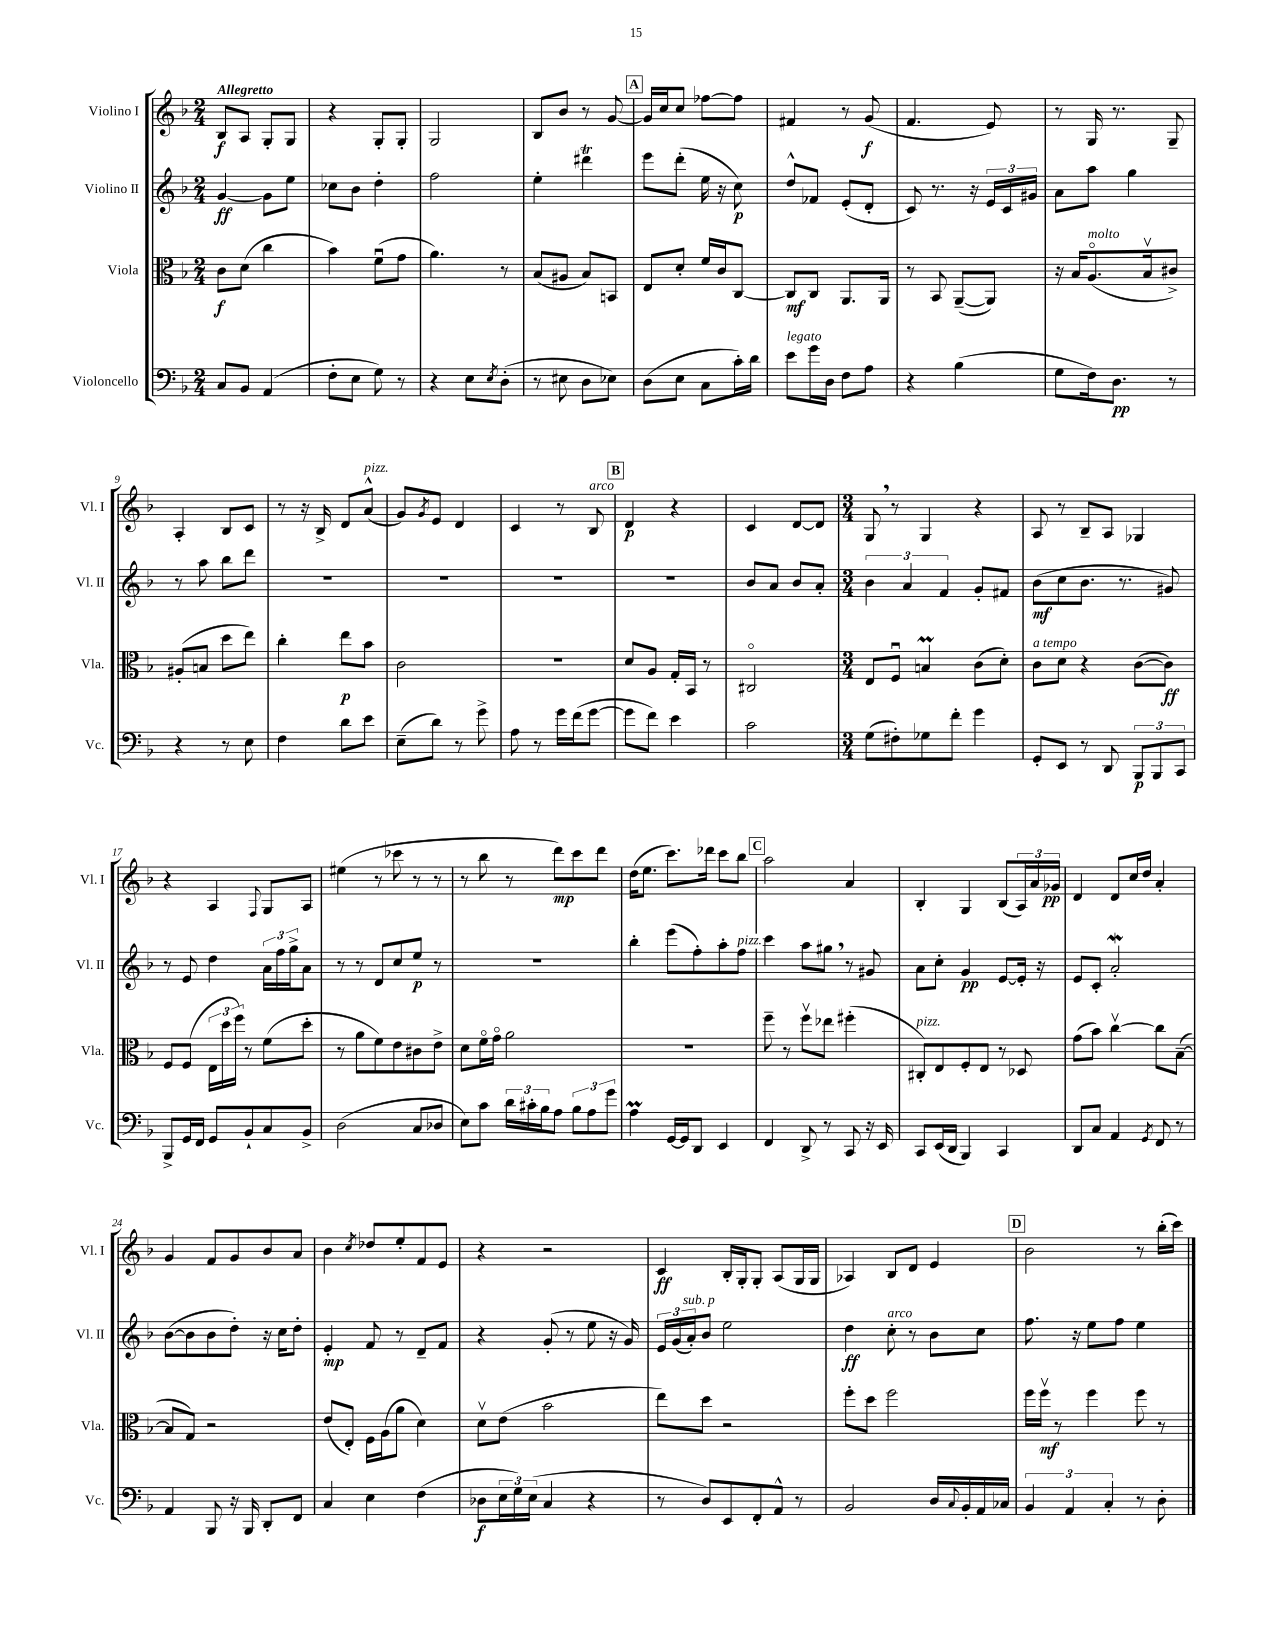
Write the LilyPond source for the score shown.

<<
\new StaffGroup <<
\new Staff = "s0" \with { instrumentName = "Violino I" shortInstrumentName = "Vl. I" } {
    \clef treble \key f \major \numericTimeSignature \time 2/4 \tempo "Allegretto"
    bes8\f a8 g8-. g8 |
    r4 g8-. g8-. |
    g2 |
    bes8 bes'8 r8 g'8~ |
    \mark \markup { \box "A" } g'16 c''16 c''8 fes''8~ fes''8 |
    fis'4 r8 g'8\f( |
    f'4. e'8) |
    r8 g16 r8. g8-- |
    a4-. bes8 c'8 |
    r8 r16 bes16-> d'8 a'8-^^\markup { \italic "pizz." }( |
    g'8) \acciaccatura { g'8 } e'8 d'4 |
    c'4 r8 bes8^\markup { \italic "arco" } |
    \mark \markup { \box "B" } d'4\p r4 |
    c'4 d'8~ d'8 |
    \numericTimeSignature \time 3/4 g8 \breathe r8 g4 r4 |
    a8 r8 bes8-- a8 ges4 |
    r4 a4 \appoggiatura { f8 } g8 a8 |
    eis''4( r8 ces'''8 r8 r8 |
    r8 bes''8 r8 d'''8\mp) c'''8 d'''8 |
    d''16( e''8. c'''8.) des'''16 c'''8 bes''8 |
    \mark \markup { \box "C" } a''2 a'4 |
    bes4-. g4 bes8( \tuplet 3/2 { a16) a'16 ges'16\pp } |
    d'4 d'8 c''16 d''16 a'4-. |
    g'4 f'8 g'8 bes'8 a'8 |
    bes'4 \acciaccatura { c''8 } des''8 e''8-. f'8 e'8 |
    r4 r2 |
    c'4\ff bes16-. g16-. g8-. a8( g16 g16 |
    aes4) bes8 d'8 e'4 |
    \mark \markup { \box "D" } bes'2 r8 bes''16-.( c'''16) \bar "|." |
}
\new Staff = "s1" \with { instrumentName = "Violino II" shortInstrumentName = "Vl. II" } {
    \clef treble \key f \major \numericTimeSignature \time 2/4
    g'4~\ff g'8 e''8 |
    ces''8 bes'8 d''4-. |
    f''2 |
    e''4-. dis'''4\trill |
    \mark \markup { \box "A" } e'''8 d'''8-.( e''16 r16 c''8\p) |
    d''8-^ fes'8 e'8-.( d'8-. |
    c'8) r8. r16 \tuplet 3/2 { e'16 c'16 gis'16 } |
    a'8 a''8 g''4 |
    r8 a''8 bes''8 d'''8 |
    R2 |
    R2 |
    R2 |
    \mark \markup { \box "B" } R2 |
    bes'8 a'8 bes'8 a'8-. |
    \numericTimeSignature \time 3/4 \tuplet 3/2 { bes'4 a'4 f'4 } g'8-. fis'8 |
    bes'8\mf( c''8 bes'8. r8. gis'8) |
    r8 e'8 d''4 \tuplet 3/2 { a'16 f''16 g''16-> } a'8 |
    r8 r8 d'8 c''8 e''8\p r8 |
    R2. |
    bes''4-. e'''8( f''8-.) a''8-. f''8^\markup { \italic "pizz." } |
    \mark \markup { \box "C" } c'''4 a''8 gis''8 \breathe r8 gis'8 |
    a'8 c''8-. g'4\pp e'8~ e'16-. r16 |
    e'8 c'8-. a'2-.\mordent |
    bes'8~( bes'8 bes'8 d''8-.) r16 c''16 d''8-. |
    e'4-.\mp f'8 r8 d'8-- f'8 |
    r4 g'8-.( r8 e''8 r16 g'16) |
    \tuplet 3/2 { e'16 g'16( a'16-.^\markup { \italic "sub. p" }) } bes'8 e''2 |
    d''4\ff c''8-.^\markup { \italic "arco" } r8 bes'8 c''8 |
    \mark \markup { \box "D" } f''8. r16 e''8 f''8 e''4 \bar "|." |
}
\new Staff = "s2" \with { instrumentName = "Viola" shortInstrumentName = "Vla." } {
    \clef alto \key f \major \numericTimeSignature \time 2/4
    c'8\f d'8( c''4 |
    bes'4) f'8\downbow( g'8 |
    a'4.) r8 |
    bes8( ais8 bes8) b,8 |
    \mark \markup { \box "A" } e8 d'8-. f'16 c'16 c8~ |
    c8\mf c8 a,8. a,16 |
    r8 bes,8 a,8~--( a,8) |
    r16 bes16 a8.\flageolet^\markup { \italic "molto" }( bes16\upbow cis'8->) |
    ais8-.( b8 d''8 e''8) |
    c''4-. e''8\p bes'8 |
    c'2 |
    r2 |
    \mark \markup { \box "B" } d'8 a8 g16-. bes,16 r8 |
    cis2\flageolet |
    \numericTimeSignature \time 3/4 e8 f8\downbow b4\prall c'8( d'8-.) |
    c'8^\markup { \italic "a tempo" } d'8 r4 c'8~( c'8\ff) |
    f8 f8( \tuplet 3/2 { e16 d''16 f''16) } r8 f'8( d''8-. |
    r8 a'8 f'8) e'8 cis'8 e'8-> |
    d'8 f'16\flageolet g'16\flageolet a'2 |
    R2. |
    \mark \markup { \box "C" } f''8-- r8 f''8\upbow ees''8 fis''4-.( |
    cis8-.^\markup { \italic "pizz." }) e8 f8-. e8 r8 des8 |
    g'8( bes'8) c''4~\upbow c''8 bes8~--( |
    bes8 g8) r2 |
    e'8( e8-.) f16 a16( a'8 d'4) |
    d'8\upbow e'8( bes'2 |
    e''8) d''8 r2 |
    f''8-. d''8 f''2 |
    \mark \markup { \box "D" } f''16 f''16\upbow\mf r8 f''4 f''8 r8 \bar "|." |
}
\new Staff = "s3" \with { instrumentName = "Violoncello" shortInstrumentName = "Vc." } {
    \clef bass \key f \major \numericTimeSignature \time 2/4
    c8 bes,8 a,4( |
    f8-. e8 g8) r8 |
    r4 e8 \acciaccatura { e8 } d8-.( |
    r8 eis8 d8 ees8) |
    \mark \markup { \box "A" } d8( e8 c8 c'16-.) d'16 |
    e'8^\markup { \italic "legato" } g'16 d16 f8 a8 |
    r4 bes4( |
    g8 f16) d8.\pp r8 |
    r4 r8 e8 |
    f4 d'8 e'8 |
    e8--( d'8) r8 g'8-> |
    a8 r8 g'16 f'16( g'8~ |
    \mark \markup { \box "B" } g'8 f'8) e'4 |
    c'2 |
    \numericTimeSignature \time 3/4 g8( fis8-.) ges8 f'8-. g'4 |
    g,8-. e,8 r8 d,8 \tuplet 3/2 { bes,,8\p bes,,8 c,8 } |
    bes,,8-> g,16 f,16 g,8 bes,8-! c8 bes,8-> |
    d2( c8 des8 |
    e8) c'8 \tuplet 3/2 { d'16 cis'16-. bes16 } a8 \tuplet 3/2 { bes8 a8 g'8 } |
    a4\prall g,16~ g,16 d,8 e,4 |
    \mark \markup { \box "C" } f,4 d,8-> r8 c,8 r16 e,16 |
    c,8 e,16( d,16 bes,,4) c,4 |
    d,8 c8 a,4 \acciaccatura { g,8 } f,8 r8 |
    a,4 bes,,8 r16 bes,,16 d,8-. f,8 |
    c4 e4 f4( |
    des8\f \tuplet 3/2 { e16 g16) e16( } c4 r4 |
    r8 d8) e,8 f,8-. a,8-^ r8 |
    bes,2 d16 \appoggiatura { c8 } bes,16-. a,16 ces16 |
    \mark \markup { \box "D" } \tuplet 3/2 { bes,4 a,4 c4-. } r8 d8-. \bar "|." |
}
>>
>>
